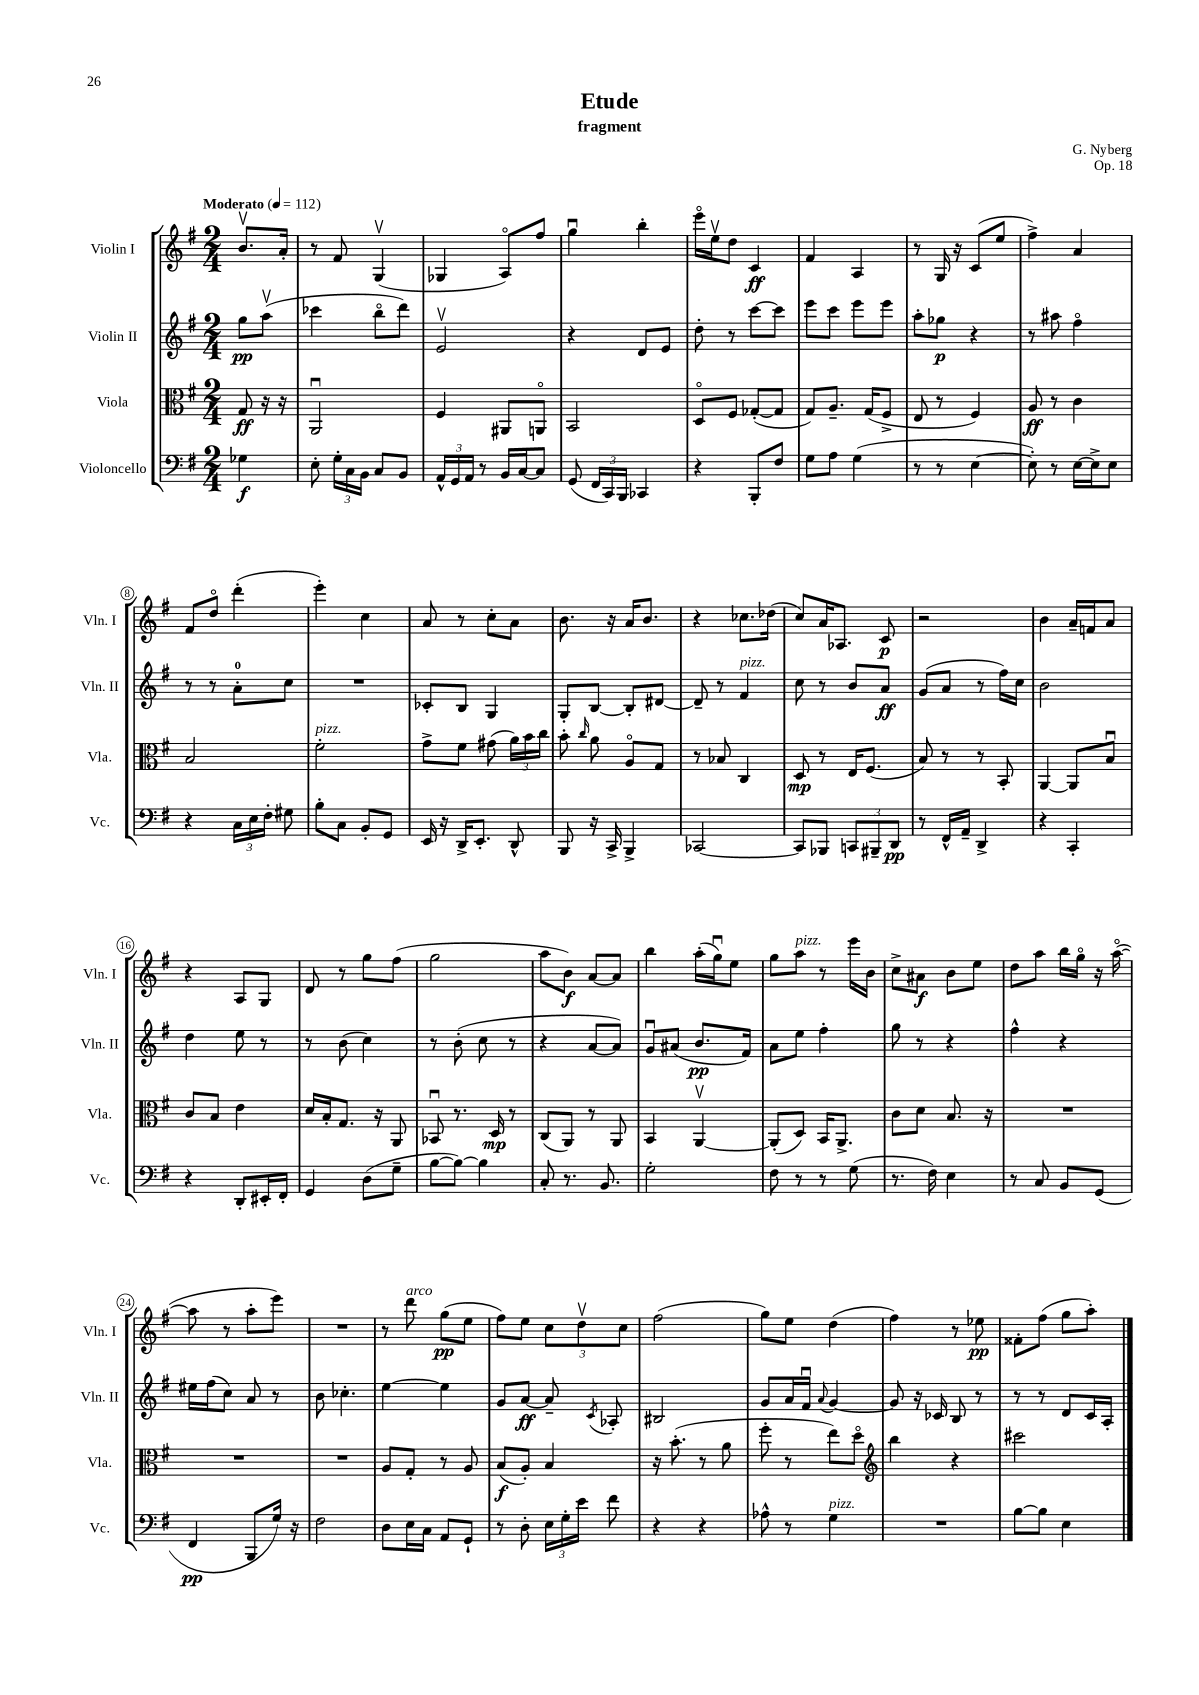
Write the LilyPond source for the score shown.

\header { title = "Etude" composer = "G. Nyberg" subtitle = "fragment" opus = "Op. 18" }
<<
\new StaffGroup <<
\new Staff = "s0" \with { instrumentName = "Violin I" shortInstrumentName = "Vln. I" } {
    \clef treble \key g \major \numericTimeSignature \time 2/4 \partial 4 \tempo "Moderato" 4 = 112
    \autoBeamOff b'8.[\upbow a'16]-. |
    r8 fis'8 g4\upbow( |
    ges4 a8[\flageolet) fis''8] |
    g''4\downbow b''4-. |
    e'''16[\flageolet e''16\upbow d''8] c'4\ff |
    fis'4 a4 |
    r8 g16 r16 c'8[( e''8] |
    fis''4->) a'4 |
    fis'8[ d''8]\flageolet d'''4-.( |
    e'''4-.) c''4 |
    a'8 r8 c''8[-. a'8] |
    b'8. r16 a'16[ b'8.] |
    r4 ces''8.[ des''16]( |
    c''8[) a'16 aes8.] c'8\p |
    r2 |
    b'4 a'16[-- f'16 a'8] |
    r4 a8[ g8] |
    d'8 r8 g''8[ fis''8]( |
    g''2 |
    a''8[ b'8]\f) a'8[~ a'8] |
    b''4 a''16[-.( g''16\downbow) e''8] |
    g''8[ a''8]^\markup { \italic "pizz." } r8 e'''16[ b'16] |
    c''8[-> ais'8]\f b'8[ e''8] |
    d''8[ a''8] b''16[ g''16]\flageolet r16 a''16~\flageolet( |
    a''8 r8 a''8[-. e'''8]) |
    R2 |
    r8 d'''8^\markup { \italic "arco" } g''8[\pp( e''8] |
    fis''8[) e''8] \tuplet 3/2 { c''8[ d''8\upbow c''8] } |
    fis''2( |
    g''8[) e''8] d''4( |
    fis''4) r8 ees''8\pp |
    fisis'8[-. fis''8]( g''8[ a''8]-.) \bar "|." |
}
\new Staff = "s1" \with { instrumentName = "Violin II" shortInstrumentName = "Vln. II" } {
    \clef treble \key g \major \numericTimeSignature \time 2/4 \partial 4
    \autoBeamOff g''8[\pp a''8]\upbow( |
    ces'''4 b''8[\flageolet d'''8]) |
    e'2\upbow |
    r4 d'8[ e'8] |
    d''8-. r8 c'''8[~ c'''8] |
    e'''8[ c'''8] e'''8[ e'''8] |
    a''8[-. ges''8]\p r4 |
    r8 ais''8 fis''4\flageolet |
    r8 r8 a'8[-0-. c''8] |
    R2 |
    ces'8[-. b8] g4 |
    g8[-. b8]~ b8[-. dis'8]~ |
    dis'8-- r8 fis'4^\markup { \italic "pizz." } |
    c''8 r8 b'8[ a'8]\ff |
    g'8[( a'8] r8 fis''16[) c''16] |
    b'2 |
    d''4 e''8 r8 |
    r8 b'8( c''4) |
    r8 b'8-.( c''8 r8 |
    r4 a'8[~ a'8]) |
    g'8[\downbow ais'8]( b'8.[\pp fis'16]) |
    a'8[ e''8] fis''4-. |
    g''8 r8 r4 |
    fis''4-^ r4 |
    eis''16[ fis''16( c''8]) a'8 r8 |
    b'8 ces''4.-. |
    e''4~ e''4 |
    g'8[ a'8]~\ff a'8-- \acciaccatura { c'8 } aes8-. |
    bis2 |
    g'8[ a'16 fis'16]\downbow \appoggiatura { a'8 } g'4~ |
    g'8 r16 ces'16 b8 r8 |
    r8 r8 d'8[ c'16 a16]-. \bar "|." |
}
\new Staff = "s2" \with { instrumentName = "Viola" shortInstrumentName = "Vla." } {
    \clef alto \key g \major \numericTimeSignature \time 2/4 \partial 4
    \autoBeamOff g8\ff r16 r16 |
    a,2\downbow |
    fis4 ais,8[ a,8]\flageolet |
    b,2 |
    d8[\flageolet fis8] ges8[~-.( ges8] |
    g8[) a8.]-- g16[( fis8]-> |
    e8 r8 fis4) |
    a8\ff r8 c'4 |
    b2 |
    fis'2-.^\markup { \italic "pizz." } |
    g'8[-> fis'8] gis'8( \tuplet 3/2 { a'16[) b'16 c''16] } |
    b'8-. \grace { c''16 } a'8 a8[\flageolet g8] |
    r8 bes8 c4 |
    d8\mp r8 e16[ fis8.]( |
    b8) r8 r8 b,8-. |
    a,4~ a,8[ b8]\downbow |
    c'8[ b8] e'4 |
    d'16[ b16-. g8.] r16 a,8 |
    bes,8\downbow r8. d16\mp r8 |
    c8[( a,8]) r8 a,8 |
    b,4 a,4~\upbow |
    a,8[-.( d8]) b,16[ a,8.]-> |
    c'8[ d'8] b8. r16 |
    R2 |
    R2 |
    R2 |
    a8[ g8]-. r8 a8 |
    b8[\f( a8]-.) b4 |
    r16 b'8.-.( r8 a'8 |
    fis''8-. r8 e''8[) d''8]\flageolet |
    \clef treble b''4 r4 |
    cis'''2 \bar "|." |
}
\new Staff = "s3" \with { instrumentName = "Violoncello" shortInstrumentName = "Vc." } {
    \clef bass \key g \major \numericTimeSignature \time 2/4 \partial 4
    \autoBeamOff ges4\f |
    e8-. \tuplet 3/2 { g16[-. c16 b,16] } c8[ b,8] |
    \tuplet 3/2 { a,16[-^ g,16 a,16] } r8 b,16[ c16~ c8] |
    g,8( \tuplet 3/2 { fis,16[ c,16) b,,16] } ces,4 |
    r4 b,,8[-. fis8] |
    g8[ a8] g4( |
    r8 r8 e4~ |
    e8-.) r8 e16[~ e16-> e8] |
    r4 \tuplet 3/2 { c16[ e16 fis16]-. } gis8 |
    b8[-. c8] b,8[-. g,8] |
    e,16 r16 d,16[-> e,8.]-. d,8-^ |
    b,,8 r16 c,16-> b,,4-> |
    ces,2~ |
    ces,8[ bes,,8] \tuplet 3/2 { c,8[ bis,,8-- d,8]\pp } |
    r8 fis,16[-^ a,16]-- d,4-> |
    r4 c,4-. |
    r4 d,8[-. eis,16-. fis,16]-. |
    g,4 d8[( g8]-- |
    b8[~ b8]~) b4 |
    c8-. r8. b,8. |
    g2-. |
    fis8 r8 r8 g8( |
    r8. fis16) e4 |
    r8 c8 b,8[ g,8]( |
    fis,4\pp b,,8[ g16]) r16 |
    fis2 |
    d8[ e16 c16] a,8[ g,8]-! |
    r8 d8-. \tuplet 3/2 { e16[ g16-. e'16] } fis'8 |
    r4 r4 |
    aes8-^ r8 g4^\markup { \italic "pizz." } |
    R2 |
    b8[~ b8] e4 \bar "|." |
}
>>
>>
\layout { \context { \Score \override BarNumber.stencil = #(make-stencil-circler 0.1 0.3 ly:text-interface::print) } }
